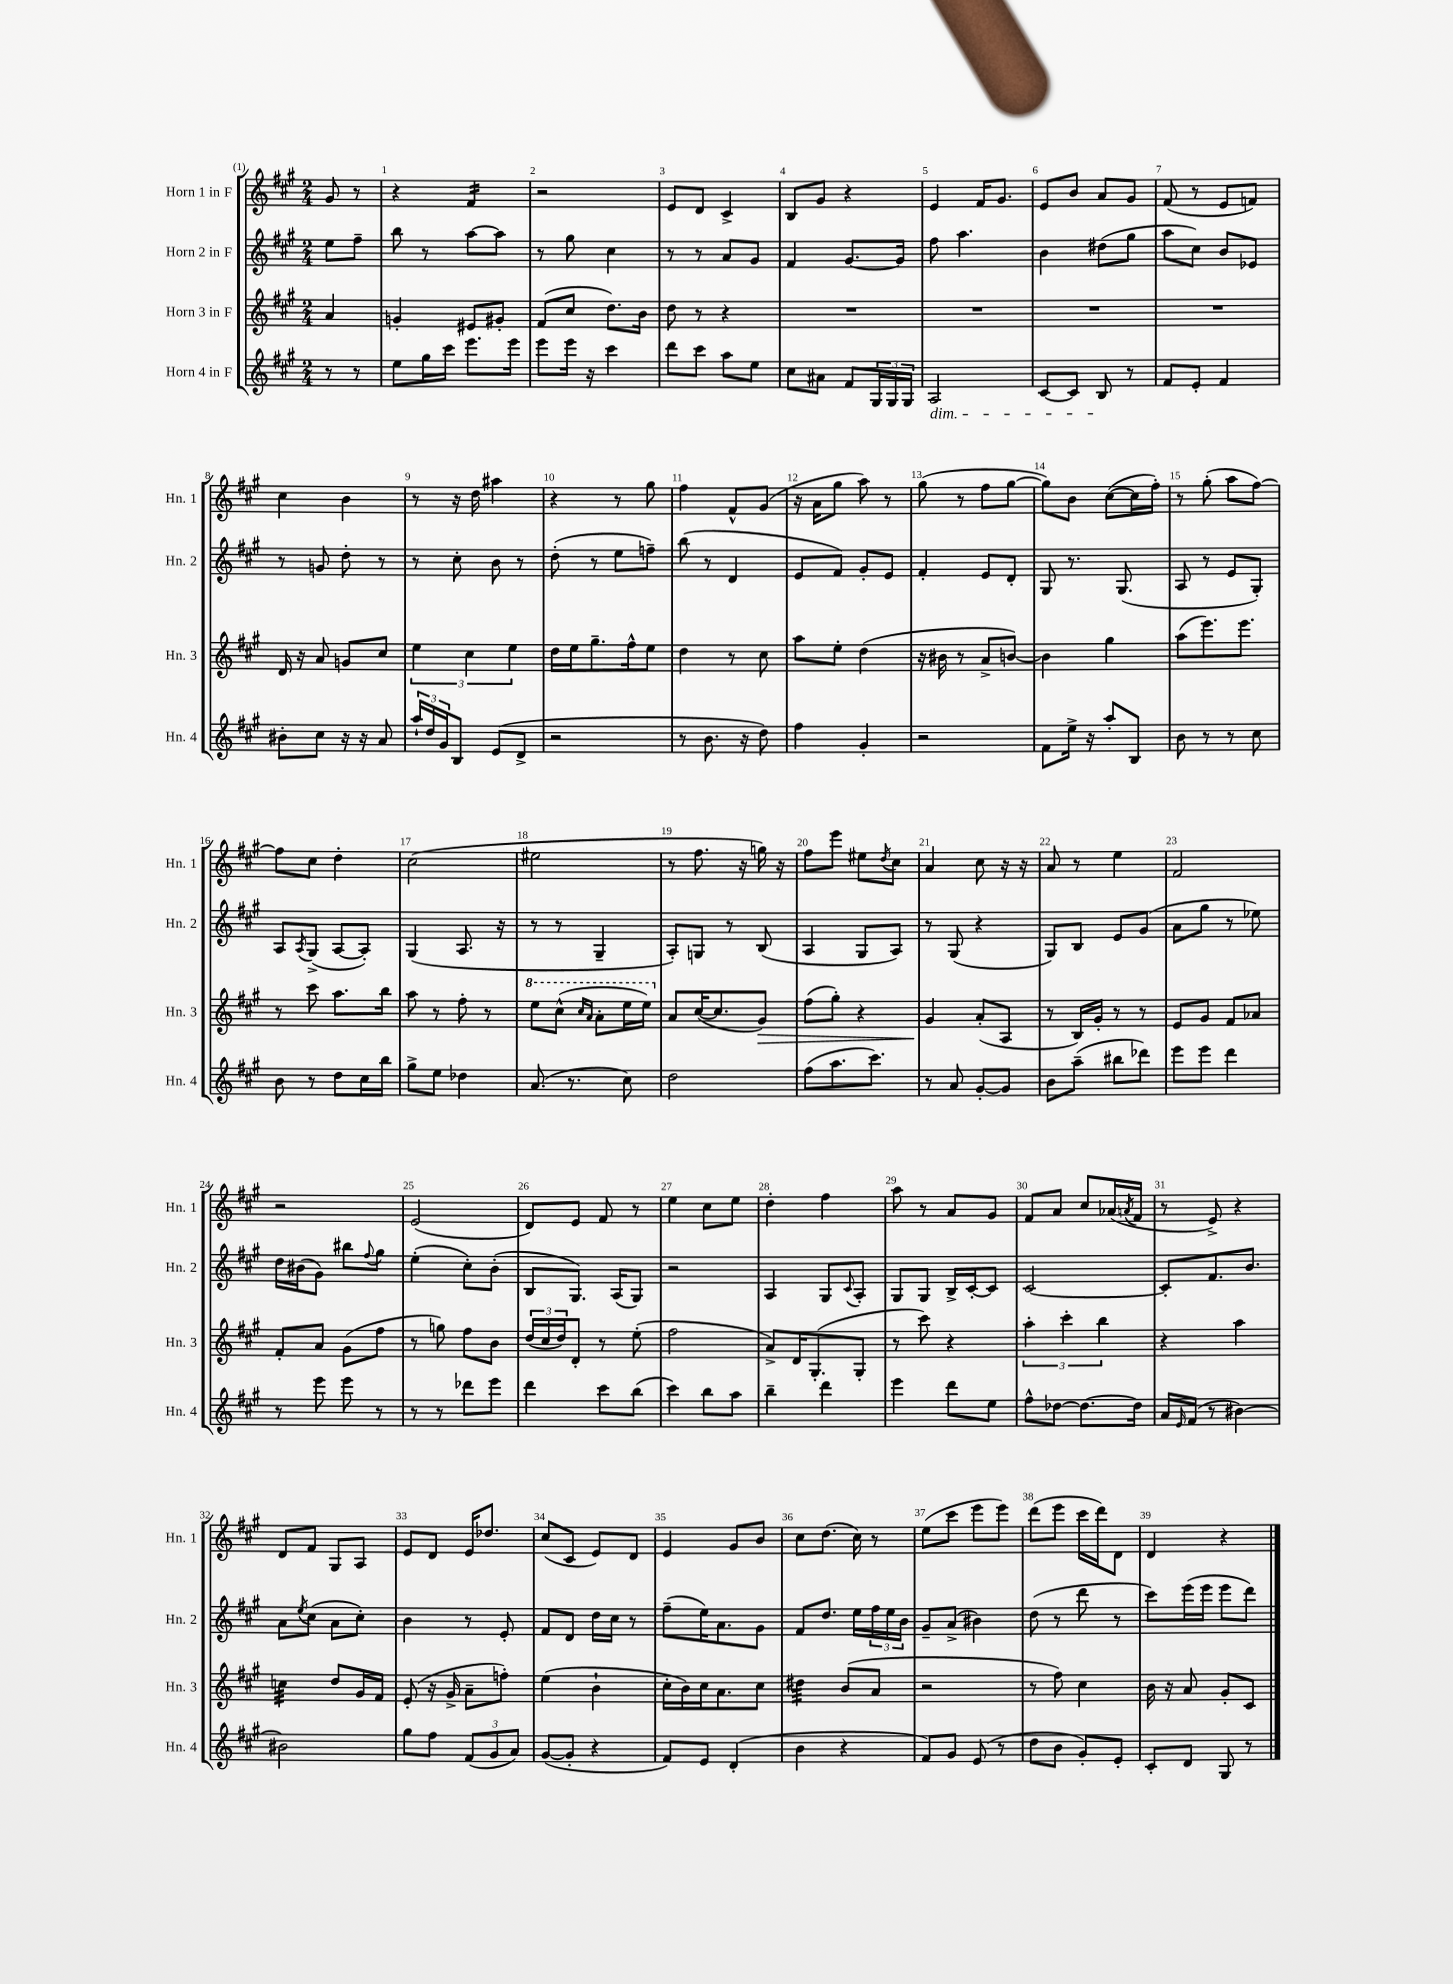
<<
\new StaffGroup <<
\new Staff = "s0" \with { instrumentName = "Horn 1 in F" shortInstrumentName = "Hn. 1" } {
    \clef treble \key a \major \numericTimeSignature \time 2/4 \partial 4
    gis'8 r8 |
    r4 fis'4:16 |
    r2 |
    e'8 d'8 cis'4-> |
    b8 gis'8 r4 |
    e'4 fis'16 gis'8. |
    e'8 b'8 a'8 gis'8 |
    fis'8( r8 e'8 f'8) |
    cis''4 b'4 |
    r8 r16 d''16 ais''4 |
    r4 r8 gis''8 |
    fis''4 fis'8-^ gis'8( |
    r16 a'16 gis''8 a''8) r8 |
    gis''8( r8 fis''8 gis''8~ |
    gis''8) b'8 cis''8~( cis''16 fis''16-.) |
    r8 gis''8-.( a''8 fis''8~) |
    fis''8 cis''8 d''4-. |
    cis''2( |
    eis''2 |
    r8 fis''8. r16 g''16) r16 |
    fis''8 e'''8 eis''8 \acciaccatura { d''8 } cis''8 |
    a'4 cis''8 r16 r16 |
    a'8 r8 e''4 |
    fis'2 |
    r2 |
    e'2( |
    d'8) e'8 fis'8 r8 |
    e''4 cis''8 e''8 |
    d''4-. fis''4 |
    a''8 r8 a'8 gis'8 |
    fis'8 a'8 cis''8 aes'16( \acciaccatura { a'8 } fis'16 |
    r8 e'8->) r4 |
    d'8 fis'8 gis8 a8 |
    e'8 d'8 e'16 des''8. |
    cis''8( cis'8 e'8) d'8 |
    e'4 gis'8 b'8 |
    cis''8 d''8.( cis''16) r8 |
    e''8( cis'''8 e'''8 e'''8) |
    d'''8( e'''8 cis'''16 d'''16) d'8 |
    d'4 r4 \bar "|." |
}
\new Staff = "s1" \with { instrumentName = "Horn 2 in F" shortInstrumentName = "Hn. 2" } {
    \clef treble \key a \major \numericTimeSignature \time 2/4 \partial 4
    e''8 fis''8-- |
    b''8 r8 a''8~ a''8 |
    r8 gis''8 cis''4 |
    r8 r8 a'8 gis'8 |
    fis'4 gis'8.~ gis'16 |
    fis''8 a''4. |
    b'4 dis''8( gis''8 |
    a''8 cis''8) b'8 ees'8 |
    r8 g'8 d''8-. r8 |
    r8 cis''8-. b'8 r8 |
    d''8-.( r8 e''8 f''8--) |
    b''8( r8 d'4 |
    e'8 fis'8) gis'8-. e'8 |
    fis'4-. e'8 d'8-. |
    gis8 r8. gis8.( |
    a8 r8 e'8 gis8-.) |
    a8 \acciaccatura { a8 } gis8->( a8~ a8-.) |
    gis4( a8. r16 |
    r8 r8 gis4-- |
    a8-.) g8 r8 b8( |
    a4 gis8 a8) |
    r8 gis8( r4 |
    gis8) b8 e'8 gis'8( |
    a'8 gis''8 r8 ees''8) |
    d''16 bis'16( gis'8) bis''8 \appoggiatura { fis''8 } gis''8 |
    e''4-.( cis''8-.) b'8-.( |
    b8 gis8.) a16( gis8) |
    r2 |
    a4 gis8 \appoggiatura { cis'8 } a8-. |
    gis8 gis8 b16-> cis'16~-. cis'8 |
    cis'2~ |
    cis'8-. fis'8. b'8. |
    a'8 \acciaccatura { e''8 } cis''8( a'8 cis''8-.) |
    b'4 r8 e'8-. |
    fis'8 d'8 d''16 cis''16 r8 |
    fis''8--( e''16) a'8. gis'8 |
    fis'8 d''8. e''16 \tuplet 3/2 { fis''16 e''16 b'16 } |
    gis'8-- a'8->( bis'4) |
    d''8( r8 d'''8 r8 |
    cis'''8) e'''16( e'''16 e'''8 d'''8) \bar "|." |
}
\new Staff = "s2" \with { instrumentName = "Horn 3 in F" shortInstrumentName = "Hn. 3" } {
    \clef treble \key a \major \numericTimeSignature \time 2/4 \partial 4
    a'4 |
    g'4-. eis'8 gis'8-. |
    fis'8( cis''8 d''8.) b'16 |
    d''8 r8 r4 |
    R2 |
    R2 |
    R2 |
    R2 |
    d'16 r16 a'8 g'8 cis''8 |
    \tuplet 3/2 { e''4 cis''4 e''4 } |
    d''16 e''16 gis''8.-- fis''16-^ e''8 |
    d''4 r8 cis''8 |
    a''8 e''8-. d''4( |
    r16 bis'16 r8 a'8-> b'8~) |
    b'4 gis''4 |
    a''8( e'''8.) e'''8. |
    r8 cis'''8 a''8. b''16 |
    a''8 r8 fis''8-. r8 |
    \ottava #1 e'''8 cis'''8-^( \grace { cis'''16 a''16 } a''8-. e'''16 e'''16) \ottava #0 |
    a'8 cis''16~( cis''8. gis'8\>) |
    fis''8( gis''8-.) r4 |
    gis'4\! a'8-.( a8 |
    r8 b16) gis'16-. r8 r8 |
    e'8 gis'8 fis'8 aes'8 |
    fis'8-. a'8 gis'8( fis''8 |
    r8 g''8) fis''8 b'8 |
    \tuplet 3/2 { d''16( cis''16 d''16) } d'8-. r8 e''8-.( |
    fis''2 |
    a'8->) d'16 gis8.-.( gis8-. |
    r8 cis'''8) r4 |
    \tuplet 3/2 { a''4-. cis'''4-. b''4 } |
    r4 a''4 |
    c''4:32 d''8 gis'16 fis'16 |
    e'8-.( r16 gis'16-> a'8-- f''8-.) |
    e''4( b'4-! |
    cis''16-. b'16) cis''16 a'8. cis''8 |
    dis''4:32 b'8( a'8 |
    r2 |
    r8 fis''8) cis''4 |
    b'16 r16 a'8 gis'8-. cis'8 \bar "|." |
}
\new Staff = "s3" \with { instrumentName = "Horn 4 in F" shortInstrumentName = "Hn. 4" } {
    \clef treble \key a \major \numericTimeSignature \time 2/4 \partial 4
    r8 r8 |
    e''8 gis''16 cis'''16 e'''8. e'''16 |
    e'''8 e'''16 r16 cis'''4 |
    d'''8 cis'''8 a''8 e''8 |
    cis''8 ais'8 fis'8 \tuplet 3/2 { gis16 gis16 gis16 } |
    a2\dim |
    cis'8~ cis'8 b8\! r8 |
    fis'8 e'8-. fis'4 |
    bis'8-. cis''8 r16 r16 a'8 |
    \tuplet 3/2 { a''16-! d''16 gis'16 } b8 e'8( d'8-> |
    r2 |
    r8 b'8. r16 d''8) |
    fis''4 gis'4-. |
    r2 |
    fis'8 e''16-> r16 a''8-. b8 |
    b'8 r8 r8 cis''8 |
    b'8 r8 d''8 cis''16 b''16 |
    gis''8-> e''8 des''4 |
    a'8.( r8. cis''8) |
    d''2 |
    fis''8( a''8. cis'''8.) |
    r8 a'8 gis'8~-. gis'8 |
    b'8 a''8--( bis''8 des'''8) |
    e'''8 e'''8 d'''4 |
    r8 e'''8 e'''8 r8 |
    r8 r8 des'''8 e'''8 |
    d'''4 cis'''8 b''8( |
    cis'''4) b''8 a''8 |
    b''4-- d'''4 |
    e'''4 d'''8 e''8 |
    fis''8-^ des''8~ des''8.~ des''16 |
    a'16 \grace { e'16 } fis'16( r8 bis'4~) |
    bis'2 |
    gis''8 fis''8 \tuplet 3/2 { fis'8( gis'8 a'8) } |
    gis'8~( gis'8-. r4 |
    fis'8) e'8 d'4-.( |
    b'4 r4 |
    fis'8) gis'8 e'8( r8 |
    d''8 b'8 gis'8-.) e'8-. |
    cis'8-. d'8 gis8 r8 \bar "|." |
}
>>
>>
\layout { \context { \Score \override BarNumber.break-visibility = ##(#f #t #t) barNumberVisibility = #all-bar-numbers-visible } }
